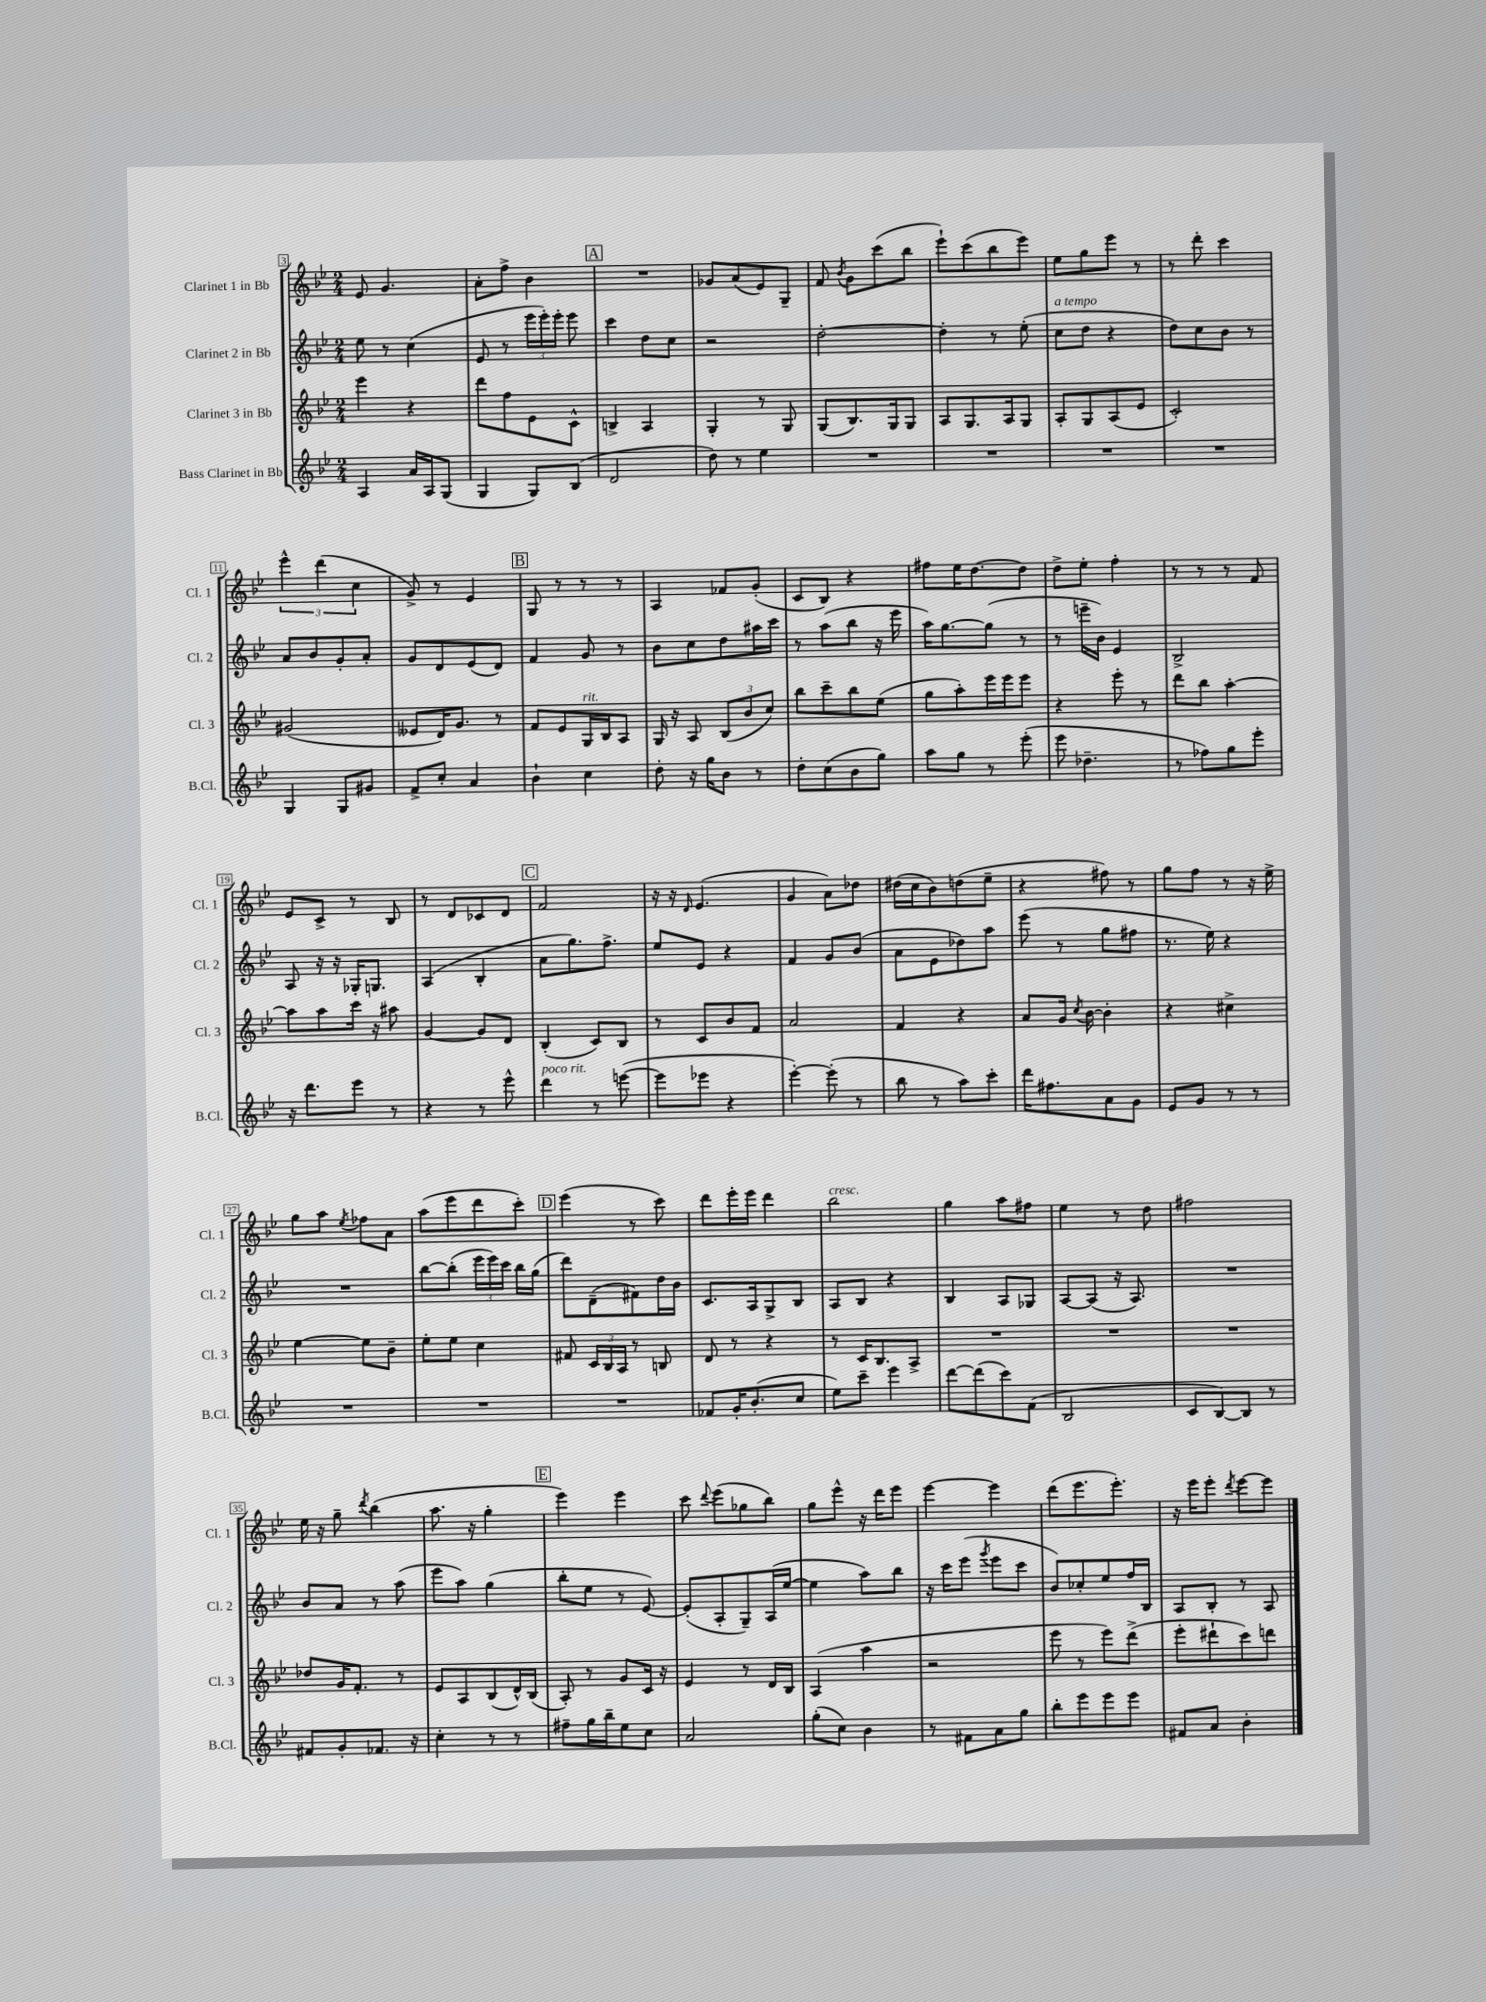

**kern	**kern	**kern	**kern
*staff4	*staff3	*staff2	*staff1
*clefG2	*clefG2	*clefG2	*clefG2
*k[b-e-]	*k[b-e-]	*k[b-e-]	*k[b-e-]
*M2/4	*M2/4	*M2/4	*M2/4
4A	4eee-	8ee-	8e-
.	.	8r	4.g
16a	4r	(4cc	.
16A	.	.	.
(8G	.	.	.
=	=	=	=
4G	8ddd	8e-	8a'
.	8ff	8r	8ff^
8G)	8e-	24eee-	4b-
.	.	24eee-')	.
.	.	24eee-'	.
(8B-	8c^^	8eee-	.
=	=	=	=
2d	4B^	4ccc	2r
.	4A	8dd	.
.	.	8cc	.
=	=	=	=
8dd)	4G'	2r	8g-
8r	.	.	(8a
4ee-	8r	.	8e-)
.	8G	.	8G~
=	=	=	=
2r	(8G	[2dd'	8f
.	.	.	8qb-
.	8.B-)	.	8g
.	.	.	(8ccc
.	16G	.	.
.	8G	.	8bb-
=	=	=	=
2r	8A	4dd']	8eee-`)
.	8.G	.	(8ccc
.	.	8r	8bb-
.	16A	.	.
.	8G	(8ee-'	8eee-)
=	=	=	=
2r	8A'	8cc	8ee-
.	8G	8dd	8gg
.	(8A	4r	8eee-
.	8e-	.	8r
=	=	=	=
2r	2c')	8dd)	8r
.	.	8cc	8ddd'
.	.	8b-	4ccc
.	.	8r	.
=	=	=	=
4G	(2g#	8a	6eee-^^
.	.	8b-	.
.	.	.	(6ddd
8G	.	8g'	.
.	.	.	6cc
8g#	.	8a'	.
=	=	=	=
8f^	8e--	8g	8g^)
8cc'	16d)	8d	8r
.	8.g	.	.
4a	.	(8e-	4e-
.	8r	8d)	.
=	=	=	=
4b-`	8f	4f	8G
.	8e-	.	8r
4cc	16G	8g	8r
.	16B-	.	.
.	8A	8r	8r
=	=	=	=
8dd'	16G	8b-	4A
.	16r	.	.
16r	8A	8cc	.
16gg	.	.	.
8b-	(12B-	8dd	8f-
.	12b-	.	.
8r	.	16aa#	(8g'
.	12cc)	.	.
.	.	16ccc	.
=	=	=	=
8dd'	8bb-	8r	8c
(8cc	8ccc~	(8aa	8B-)
8b-	8bb-	8bb-	4r
8gg)	(8ee-	16r	.
.	.	16eee-	.
=	=	=	=
8aa	8gg	16aa)	8ff#
.	.	[8.gg	.
8gg	8aa')	.	16ee-
.	.	.	[8.dd
8r	16eee-	(8gg]	.
.	16eee-	.	.
(8eee-'	8eee-	8r	8dd]
=	=	=	=
8eee-	4r	8r	8dd^
4.dd-~	.	16eee~	8ee-'
.	.	16b-)	.
.	8eee-'	4e-	4ff'
.	8r	.	.
=	=	=	=
8r	8ddd	2B-^	8r
8ff-)	8bb-	.	8r
8gg	[4aa'	.	8r
8eee-'	.	.	8f
=	=	=	=
16r	8aa]	8A	8e-
8.ddd	.	.	.
.	8aa	16r	8c^
.	.	16r	.
8eee-	16ccc	16G-'	8r
.	16r	8.G	.
8r	8aa#	.	8B-
=	=	=	=
4r	[4g	(4A	8r
.	.	.	8d
8r	8g]	4B-'	8c-
8eee-^^	8d	.	8d
=	=	=	=
4ddd	(4B-'	8a	2f
.	.	8.gg)	.
8r	8c)	.	.
.	.	8.ff^	.
([8eee	8B-	.	.
=	=	=	=
8eee]	8r	8ee-	16r
.	.	.	16r
.	.	.	16qqd
8eee-	8c	8e-	(4.e-
4r	8b-	4r	.
.	8f	.	.
=	=	=	=
[4eee-')	2a	4f	4g
(8eee-']	.	8g	8a)
8r	.	(8b-	8dd-
=	=	=	=
8bb-	4f	8a	(16dd#
.	.	.	16cc
8r	.	8e-	8b-)
8aa)	4r	8dd-)	(8dd
8ccc'	.	8aa	8ee-~
=	=	=	=
16ddd	8a	(8eee-	4r
8.ff#	.	.	.
.	16g	8r	.
.	8qcc	.	.
.	[16b-	.	.
8a	4b-']	8gg	8ff#)
8g	.	8ff#	8r
=	=	=	=
8e-	4r	8.r	8gg
8g	.	.	8ff
.	.	16ee-)	.
8r	4cc#^	4r	8r
8r	.	.	16r
.	.	.	16ee-^
=	=	=	=
2r	[4ee-	2r	8gg
.	.	.	8aa
.	.	.	8qee-
.	8ee-]	.	8ff-
.	8b-~	.	8a
=	=	=	=
2r	8ee-'	[8bb-	(8aa
.	8ee-	(8bb-']	8eee-
.	4cc	24eee-	8ddd
.	.	24eee-)	.
.	.	24ccc	.
.	.	16bb-	8ccc')
.	.	(16gg	.
=	=	=	=
2r	8f#	8ddd)	(4eee-
.	24c	(8d~	.
.	24B-	.	.
.	24A	.	.
.	8r	8f#)	8r
.	8B	16dd	8ccc)
.	.	16b-	.
=	=	=	=
8f-	8d	8.c	8ddd
16g'	8r	.	16eee-'
(8.b-'	.	16A	16eee-
.	4r	8G^	4ddd
8cc	.	8B-	.
=	=	=	=
8ee-)	8r	8A	2bb-
8ccc~	16c	8B-	.
.	8.B-	.	.
4eee-	.	4r	.
.	8A^	.	.
=	=	=	=
[8ddd	2r	4B-	4gg
(8ddd]	.	.	.
8ccc)	.	8A	8aa
(8f	.	8G-	8ff#
=	=	=	=
2B-	2r	[8A	4ee-
.	.	(8A]	.
.	.	16r	8r
.	.	8.A)	.
.	.	.	8dd
=	=	=	=
8c	2r	2r	2ff#
[8B-)	.	.	.
8B-]	.	.	.
8r	.	.	.
=	=	=	=
8f#	8dd-	8b-	16ee-
.	.	.	16r
8g'	16g	8a	8gg~
.	8.f'	.	.
.	.	.	8qddd
8.f-	.	8r	(4bb-
.	8r	(8aa	.
16r	.	.	.
=	=	=	=
4cc'	8e-	8eee-	8.aa
.	8A	8aa)	.
.	.	.	16r
8r	(8B-	(4gg	4gg'
8r	16d^^)	.	.
.	(16B-	.	.
=	=	=	=
8ff#~	8A')	8bb-'	4eee-)
16gg	8r	8ee-	.
16bb-~	.	.	.
8ee-	8g	8r	4eee-
8cc	16c	[8e-)	.
.	16r	.	.
=	=	=	=
2a	4e-	(8e-']	8ccc
.	.	.	8qqddd
.	.	8A'	(8eee-
.	8r	8G~)	8gg-
.	16d	(16A	8bb-)
.	16B-	[16ee-	.
=	=	=	=
(8gg'	(4A	4ee-]	8gg
8cc)	.	.	8eee-^^
4b-	4aa	8aa)	16r
.	.	.	16ddd
.	.	8bb-	8eee-
=	=	=	=
8r	2r	16r	[4eee-
.	.	16ccc	.
8f#	.	(8eee-	.
.	.	8qggg	.
8a	.	8eee-	4eee-]
8gg	.	8ccc	.
=	=	=	=
8bb-'	8eee-	8b-)	(8ddd
8eee-	8r	8cc-'	8.eee-
8eee-	8eee-)	8ee-	.
.	.	.	8.eee-')
8eee-	(8ddd^	16ff	.
.	.	16B-	.
=	=	=	=
8f#	8eee-'	8A	16r
.	.	.	16eee-
8a	8ddd#`	8B-'	8eee-'
.	.	.	8qddd
4b-'	8ccc)	8r	[8eee-
.	8ddd	8A	8eee-]
==	==	==	==
*-	*-	*-	*-
